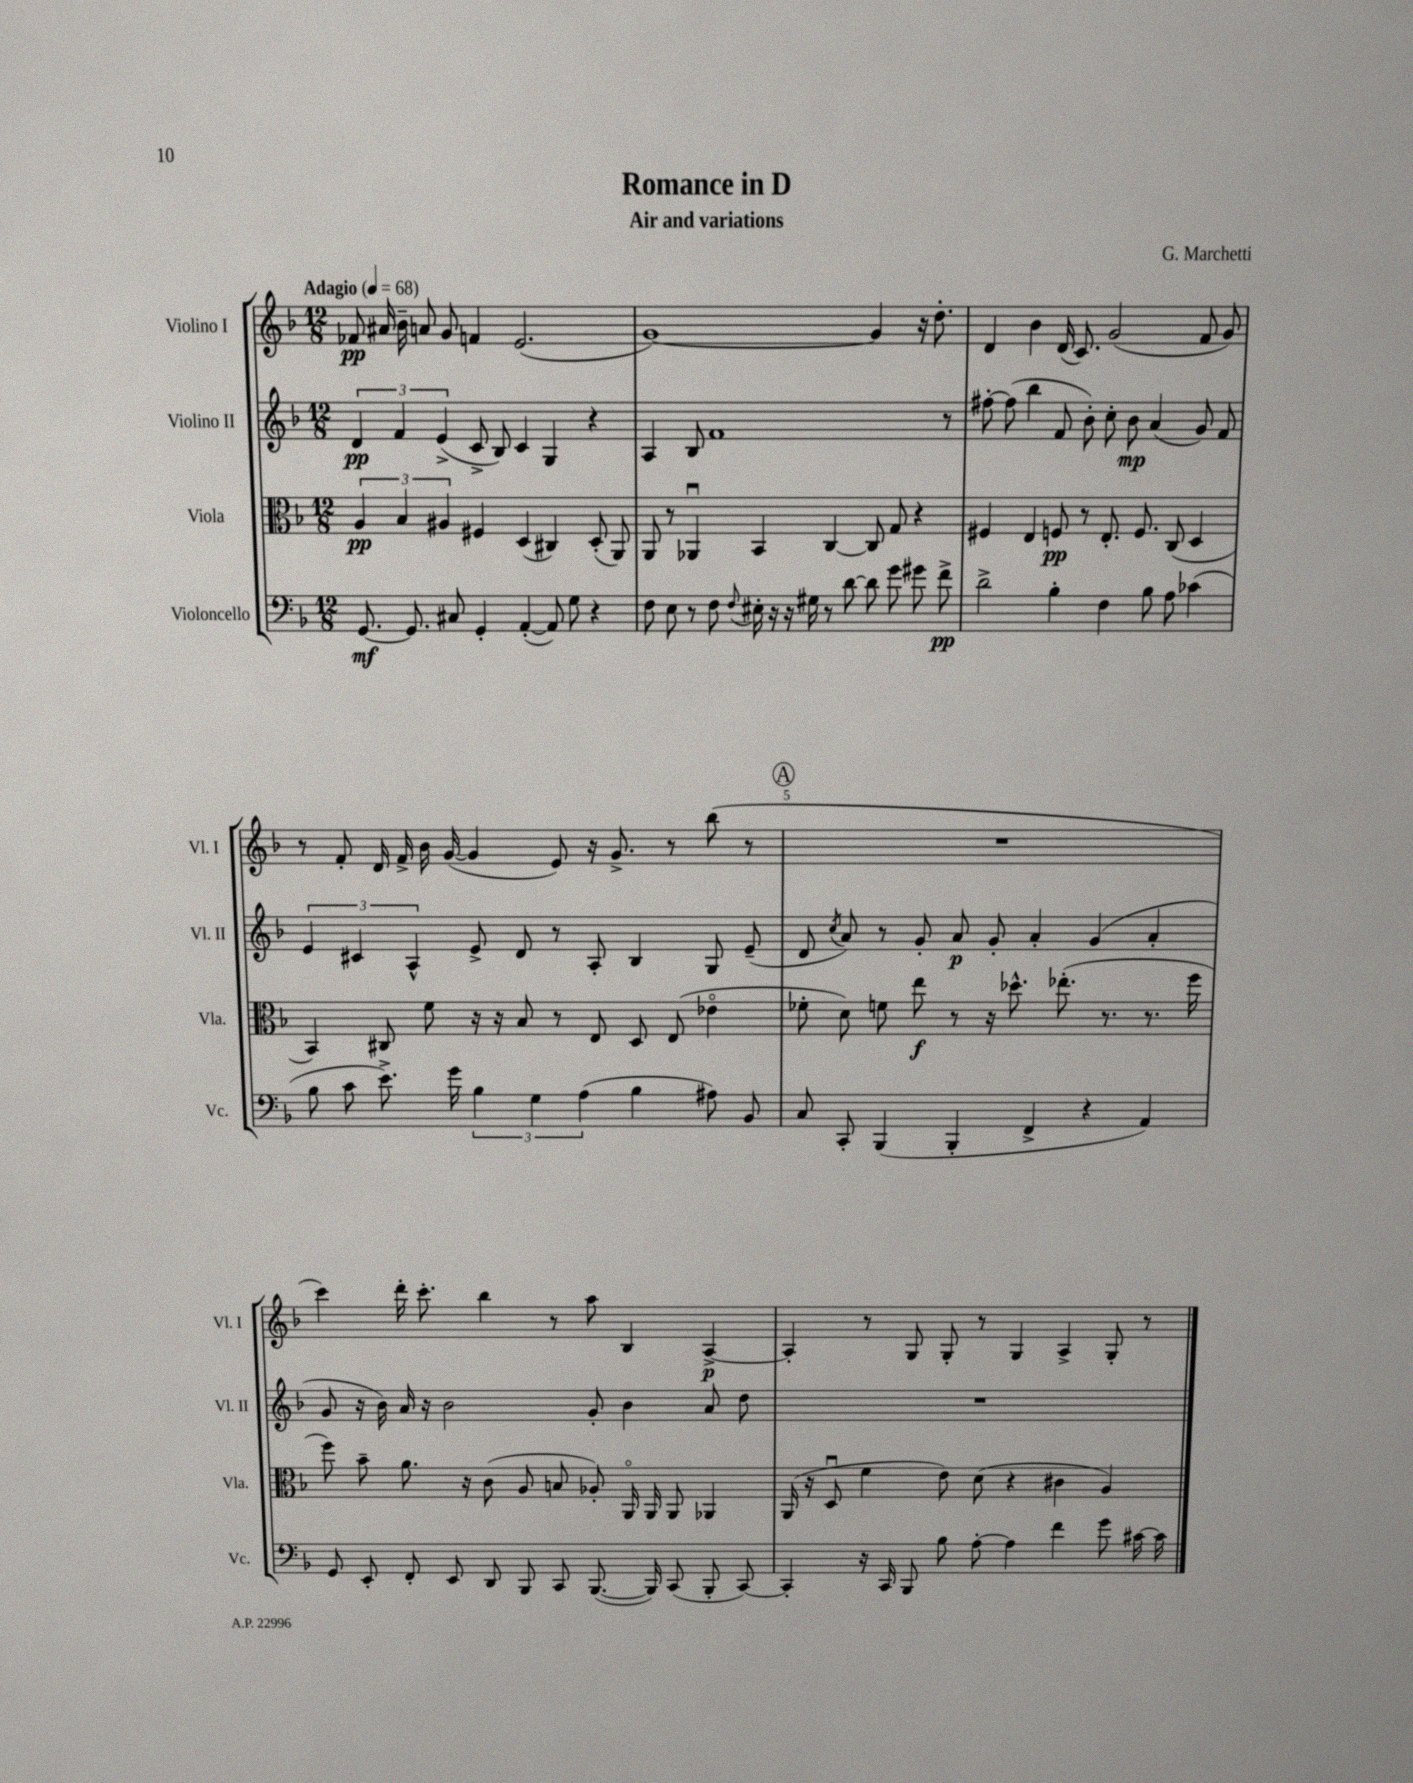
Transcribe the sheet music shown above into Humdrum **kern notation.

**kern	**kern	**kern	**kern
*staff4	*staff3	*staff2	*staff1
*clefF4	*clefC3	*clefG2	*clefG2
*k[b-]	*k[b-]	*k[b-]	*k[b-]
*M12/8	*M12/8	*M12/8	*M12/8
*MM68	*MM68	*MM68	*MM68
[8.GG/	6A/	6d/	8f-/
.	.	.	16a#/
.	6B-/	6f/	.
8.GG/]	.	.	16b-~\
.	.	.	8a/
.	6A#/	(6e^/	.
8C#/	.	.	8g/
4GG'/	4F#/	8c^/	4f/
.	.	8B-/)	.
([4AA'/	(4D/	4c/	(2.e/
8AA/])	4C#/)	4G/	.
8G\	.	.	.
4r	(8D'/	4r	.
.	8AA/)	.	.
=	=	=	=
8F\	8AA/	4A/	[1g)
8E\	8r	.	.
8r	4AA-u/	8B-/	.
8F\	.	1f	.
8qqF/	.	.	.
16E#'\	4BB-/	.	.
16r	.	.	.
16r	.	.	.
16G#\	.	.	.
8r	[4C/	.	.
[8d\	.	.	.
8d\]	8C/]	.	4g/]
8g\	8G/	.	.
8g#\	4r	.	16r
.	.	.	8.dd'\
8f^\	.	8r	.
=	=	=	=
2d^\	4F#/	[8ff#'\	4d/
.	.	(8ff#\]	.
.	4E/	4bb-\	4b-\
4B-'\	8F/	8f/	(16d/
.	.	.	8.c/)
.	8r	8b-'\)	.
4F\	8.E'/	8cc'\	(2g/
.	.	8b-\	.
.	8.F/	.	.
8B-\	.	(4a/	.
8A\	(8C/	.	.
(4c-\	4D/	8g/)	8f/
.	.	8f/	8g/)
=	=	=	=
8B-\	4BB-/)	6e/	8r
8c\	.	.	8f'/
.	.	6c#/	.
8.e^\)	8C#/	.	16d/
.	.	.	16f^/
.	.	6A^^/	.
.	8f\	.	16b-\
16g\	.	.	([16g/
6B-\	16r	8e^/	4g/]
.	16r	.	.
.	8B-/	8d/	.
6G\	.	.	.
.	8r	8r	8e/)
(6A\	.	.	.
.	8E/	8A'/	16r
.	.	.	8.g^/
4B-\	8D/	4B-/	.
.	(8E/	.	8r
8A#\)	4e-o\	8G/	(8bb-\
8BB-/	.	(8e~/	8r
=	=	=	=
8C/	8f-'\	8d/	1.r
.	.	8qcc/	.
8CC'/	8d\)	8a/)	.
(4BBB-/	8f\	8r	.
.	8ee\	8g'/	.
4BBB-'/	8r	8a/	.
.	16r	8g'/	.
.	8.dd-^^\	.	.
4FF^/	.	4a'/	.
.	(8.ee-'\	.	.
4r	.	(4g/	.
.	8.r	.	.
4AA/)	8.r	4a'/	.
.	16ff\	.	.
=	=	=	=
8GG/	8ff\)	8g/	4ccc\)
8EE'/	8b-~\	16r	.
.	.	16b-\)	.
8FF'/	8.a\	16a/	16ddd'\
.	.	16r	8.ccc'\
8EE/	.	2b-\	.
.	16r	.	.
8DD/	(8c\	.	4bb-\
8BBB-/	8A/	.	.
8CC/	8B/	.	8r
([8.BBB-/	8A-'/)	8g'/	8aa\
.	16AAo/	4b-\	4B-/
16BBB-/])	16AA/	.	.
(8CC/	8AA/	.	.
8BBB-'/	4AA-/	8a/	[4A^/
[8CC/)	.	8dd\	.
=	=	=	=
4CC'/]	(16AA/	1.r	4A'/]
.	16r	.	.
.	8Du/	.	.
16r	4f\	.	8r
16CC/	.	.	.
8BBB-/	.	.	8G/
8B-\	8e\)	.	8G'/
[8A'\	(8d\	.	8r
4A\]	4r	.	4G/
4f\	4c#\	.	4A^/
8g\	4A/)	.	8G'/
[16c#\	.	.	8r
16c#\]	.	.	.
==	==	==	==
*-	*-	*-	*-
